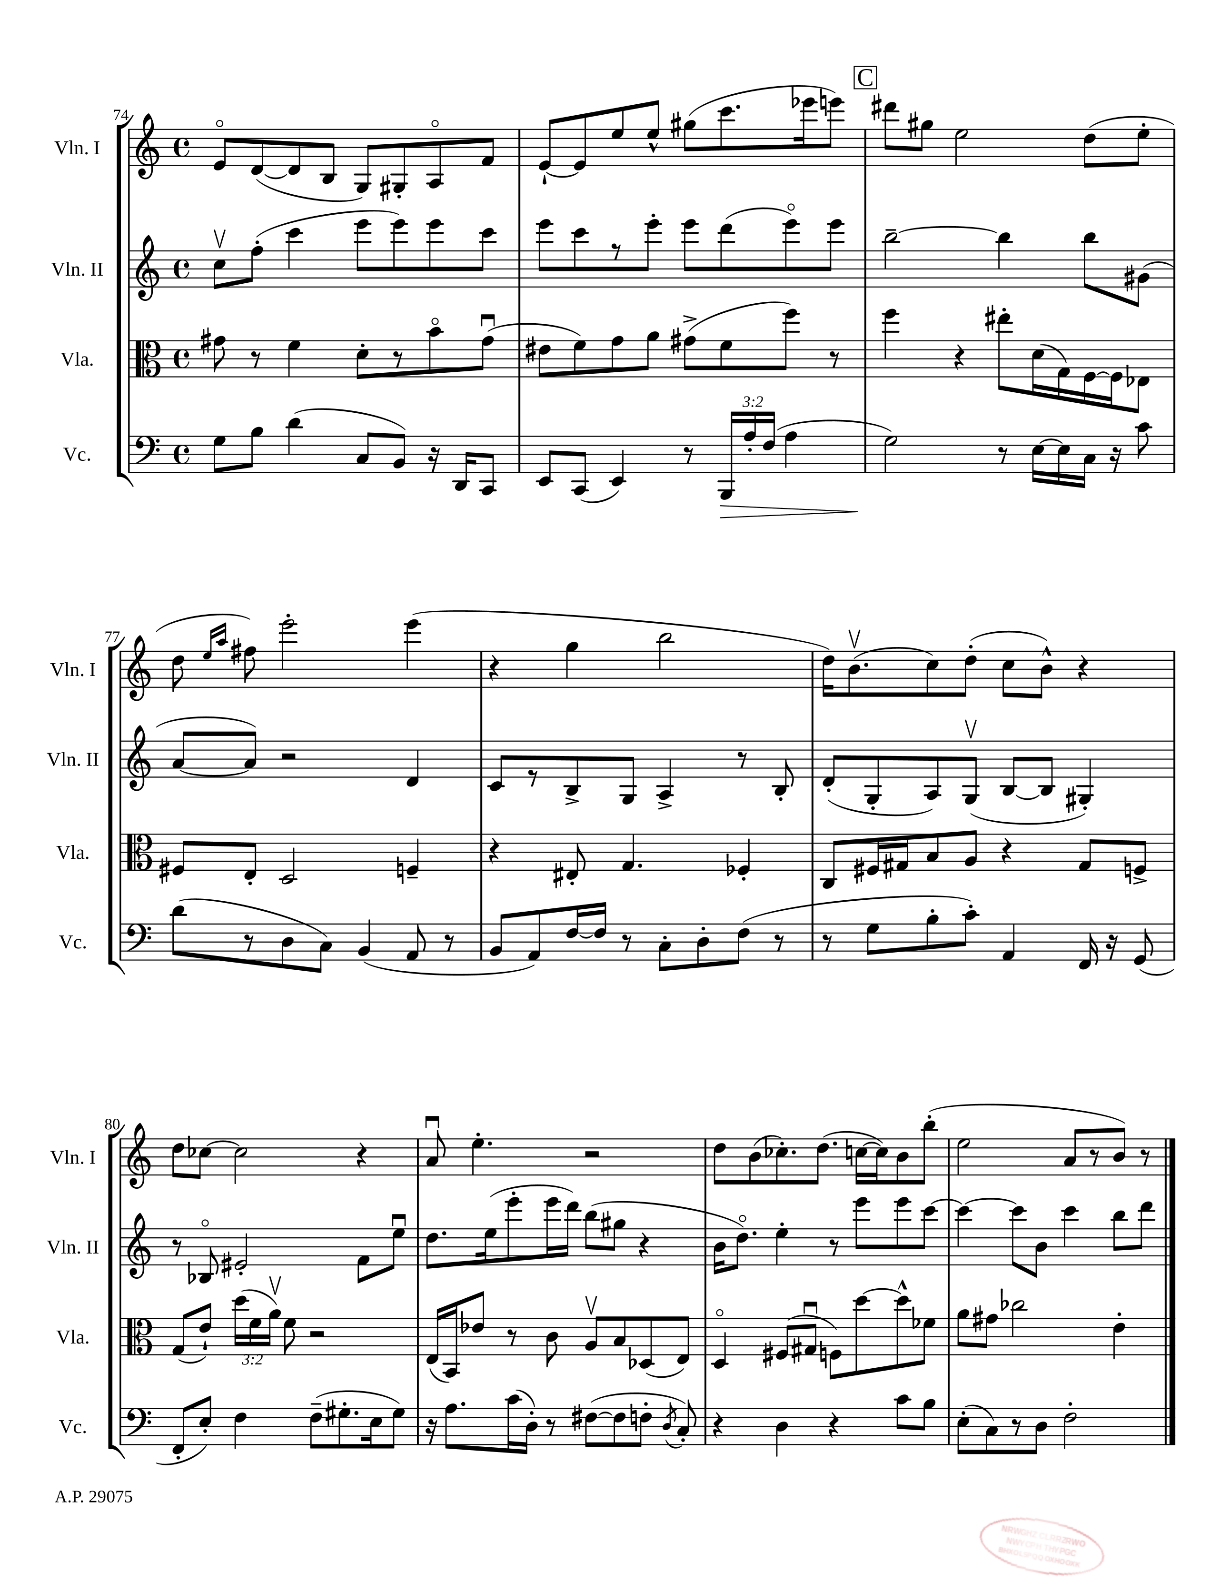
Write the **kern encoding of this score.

**kern	**kern	**kern	**kern
*staff4	*staff3	*staff2	*staff1
*clefF4	*clefC3	*clefG2	*clefG2
*k[]	*k[]	*k[]	*k[]
*M4/4	*M4/4	*M4/4	*M4/4
*met(c)	*met(c)	*met(c)	*met(c)
8G	8g#	8ccv	8eo
8B	8r	(8ff'	([8d
(4d	4f	4ccc	8d]
.	.	.	8B
8C	8d'	8eee	8G)
8BB)	8r	8eee)	8G#'
16r	8bo	8eee	8Ao
16DD	.	.	.
8CC	(8g#u	8ccc	8f
=	=	=	=
8EE	8e#	8eee	[8e`
(8CC	8f)	8ccc	8e]
4EE)	8g	8r	8ee
.	8a	8eee'	8ee^^
8r	(8g#^	8eee	(8gg#
24BBB	8f	(8ddd	8.ccc
24A'	.	.	.
(24F	.	.	.
4A	8ff)	8eeeo)	.
.	.	.	16eee-
.	8r	8eee	8eee)
=	=	=	=
2G)	4ff	[2bb~	8ddd#
.	.	.	8gg#
.	4r	.	2ee
8r	8ee#'	4bb]	.
[16E	(16d	.	.
16E]	16G)	.	.
16C	[16F	8bb	(8dd
16r	16F]	.	.
8c	8E-	(8g#	8ee'
=	=	=	=
(8d	8F#	[8a	8dd
.	.	.	16qqee
.	.	.	16qqaa
8r	8E'	8a])	8ff#)
8D	2D	2r	2eee'
8C)	.	.	.
(4BB	.	.	.
8AA	4F~	4d	(4eee
8r	.	.	.
=	=	=	=
8BB	4r	8c	4r
8AA)	.	8r	.
[16F	8E#'	8B^	4gg
16F]	.	.	.
8r	4.G	8G	.
8C'	.	4A^	2bb
8D'	.	.	.
(8F	4F-'	8r	.
8r	.	8B'	.
=	=	=	=
8r	8C	(8d'	16dd)
.	.	.	(8.bv
8G	16F#	8G'	.
.	16G#	.	.
8B'	8B	8A)	8cc)
8c')	8A	(8Gv	(8dd'
4AA	4r	[8B	8cc
.	.	8B]	8b^^)
16FF	8G#	4G#')	4r
16r	.	.	.
(8GG	8F^	.	.
=	=	=	=
8FF'	(8G	8r	8dd
8E')	8e`)	8B-o	[8cc-
4F	(24dd	2e#'	2cc-]
.	24f	.	.
.	24av)	.	.
.	8f	.	.
(8F~	2r	.	.
8.G#'	.	.	.
.	.	8f	4r
16E	.	.	.
8G#)	.	8eeu	.
=	=	=	=
16r	(16E	8.dd	8au
8.A	16BB)	.	.
.	8e-	.	4.ee'
.	.	(16ee	.
(16c	8r	8eee'	.
16D')	.	.	.
8r	8c	16eee	.
.	.	16ddd)	.
([8F#	8Av	(8bb	2r
8F#]	8B	8gg#	.
8F'	(8D-	4r	.
8qD	.	.	.
8C')	8E)	.	.
=	=	=	=
4r	4Do	16b	8dd
.	.	8.ddo)	.
.	.	.	(8b
4D	(8F#	4ee'	8.cc-')
.	8G#u	.	.
.	.	.	(8.dd
4r	8F)	8r	.
.	[8dd	8eee	[16cc
.	.	.	16cc])
8c	8dd^^]	8eee	8b
8B	8f-	[8ccc	(8bb'
=	=	=	=
(8E'	8a	4ccc_	2ee
8C)	8g#	.	.
8r	2cc-	8ccc]	.
8D	.	8b	.
2F'	.	4ccc	8a
.	.	.	8r
.	4e'	8bb	8b)
.	.	8ddd	8r
==	==	==	==
*-	*-	*-	*-
